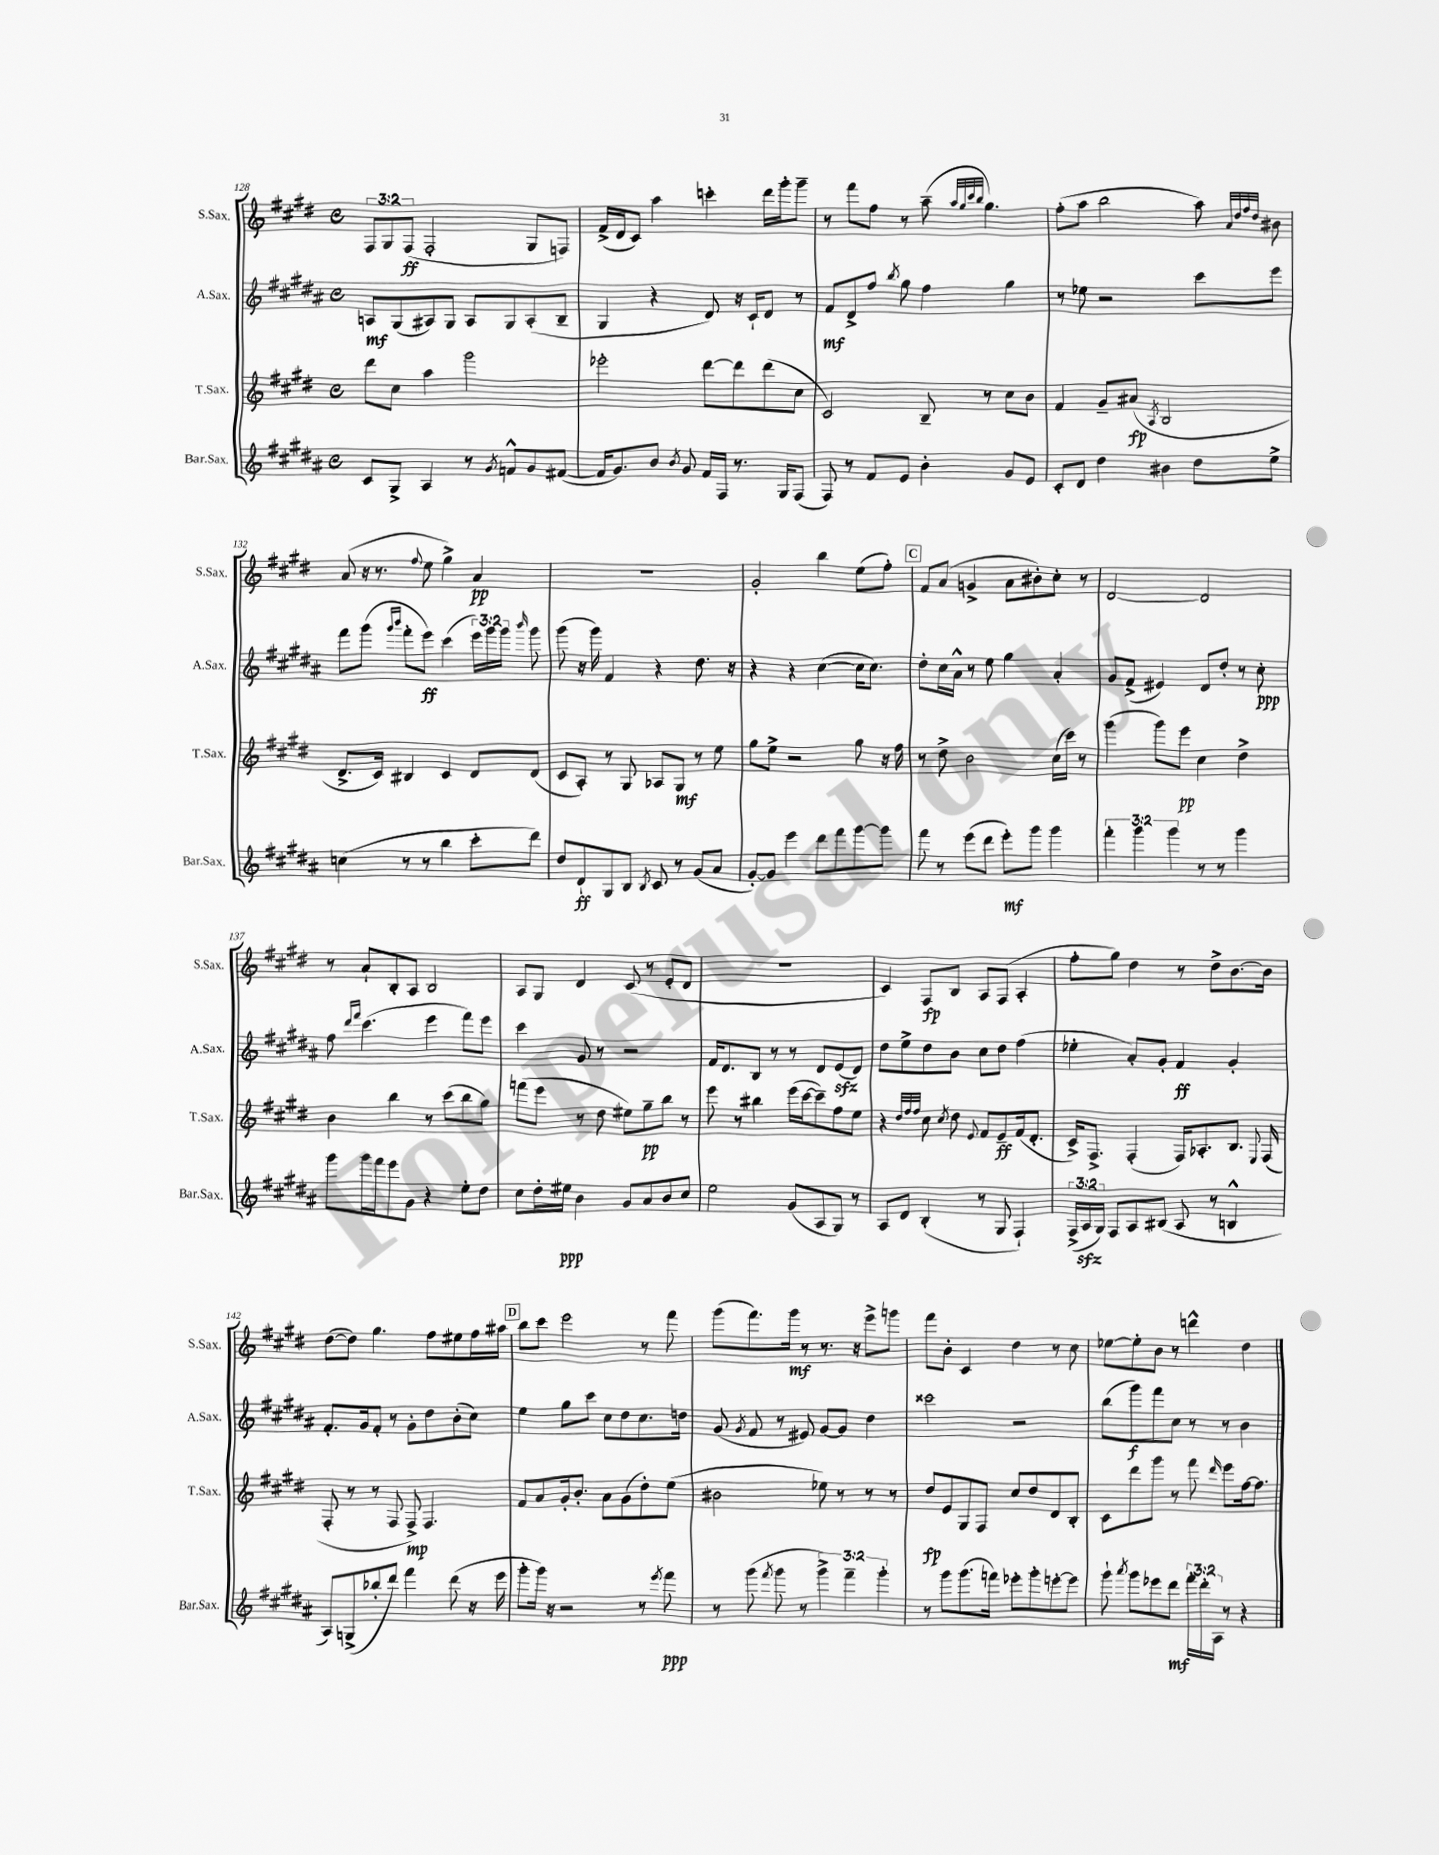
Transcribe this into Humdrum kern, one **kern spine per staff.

**kern	**kern	**kern	**kern
*staff4	*staff3	*staff2	*staff1
*clefG2	*clefG2	*clefG2	*clefG2
*k[f#c#g#d#a#]	*k[f#c#g#d#]	*k[f#c#g#d#a#]	*k[f#c#g#d#]
*M4/4	*M4/4	*M4/4	*M4/4
*met(c)	*met(c)	*met(c)	*met(c)
8c#	8ddd#	8A	12F#
.	.	.	12G#
8G#^	8cc#	(8G#	.
.	.	.	(12F#
4A#	4aa	8A#)	2F#'
.	.	8G#	.
8r	2ggg#	8A#	.
8qg#	.	.	.
8f^^	.	8G#	.
8g#	.	(8A#'	8G#
([8f#	.	8B~	8F)
=	=	=	=
16f#]	2eee-'	4G#	(16f#^
8.g#)	.	.	16d#
.	.	.	8c#)
8b	.	4r	4aa
8qb	.	.	.
8g#	.	.	.
16f#	[8ddd#	8d#)	4ccc'
16F#	.	.	.
8.r	8ddd#]	16r	.
.	.	16c#`	.
.	(8ddd#	8d#	16ddd#
16G#	.	.	16ggg#'
(8F#	8cc#	8r	8ggg#~
=	=	=	=
8F#)	2c#)	8f#	8r
8r	.	8d#^	8fff#
8f#	.	8ff#	8ff#
.	.	8qbb	.
8e	.	8gg#	8r
4b'	8B~	4ff#	(8aa~
.	.	.	32qqaa
.	.	.	32qqgg#
.	.	.	32qqccc#
.	.	.	32qqbb
.	8r	.	4.gg#)
8g#	8cc#	4gg#	.
8e	8b	.	.
=	=	=	=
8c#'	4f#	8r	(8ff#'
8d#	.	8ee-	8aa
4dd#	8g#~	2r	2bb
.	(8a#	.	.
.	8qA	.	.
4b#	2B	.	.
8dd#	.	8ccc#	8aa)
.	.	.	32qqa
.	.	.	32qqdd#
.	.	.	32qqff#
.	.	.	32qqdd#
8ee^	.	8eee	8b#
=	=	=	=
(4cc	8.d#^	8fff#	(8a
.	.	(8ggg#	16r
.	16c#)	.	8.r
.	.	16qqggg#	.
.	.	16qqbbb	.
8r	4B#	8fff#'	.
.	.	.	8qqff#
8r	.	8eee)	8ee
4bb	4c#	(4ccc#	4gg#^)
8ccc#'	8d#	24eee)	4a
.	.	24ggg#	.
.	.	24ggg#	.
.	.	16qqbbb	.
8ddd#)	(8d#	8ggg#	.
=	=	=	=
8dd#	8c#	(8ggg#	1r
8d#`	8A')	16r	.
.	.	16ggg#)	.
8G#	8r	4f#	.
8B	8G#	.	.
8qB	.	.	.
8c#	8A-	4r	.
8r	8G#	.	.
(8g#	8r	8.dd#	.
8a#	8ee	.	.
.	.	16r	.
=	=	=	=
[8g#')	8gg#	4r	2g#'
8g#]	8ee^	.	.
4eee	2r	4r	.
8ddd#	.	([4cc#	4bb
8fff#	.	.	.
[8ggg#	8gg#	16cc#]	(8ee
.	.	8.cc#)	.
8ggg#]	16r	.	8ff#')
.	16ff#	.	.
=	=	=	=
8fff#	8r	8dd#'	8f#
8r	8dd#^	16cc#	(8a
.	.	16a#^^	.
(8eee	2b	8r	4g^
8ddd#	.	8ee	.
8eee')	.	4gg#	8a
8ggg#	.	.	8b#')
4ggg#	(16cc#	4a#'	8cc#'
.	16ccc#)	.	.
.	8r	.	8r
=	=	=	=
6fff#'	(4ggg#	8g#	[2d#
.	.	(8f#^	.
6ggg#	.	.	.
.	8ggg#)	4e#)	.
6ggg#	.	.	.
.	8eee	.	.
8r	4cc#	8d#	2d#]
8r	.	8dd#'	.
4ggg#	4dd#^	8r	.
.	.	8cc#'	.
=	=	=	=
8ggg#	4b	8ff#	8r
.	.	16qqddd#	.
.	.	16qqfff#	.
16ggg#	.	(4.ccc#	8a`
16fff#	.	.	.
8eee	4bb	.	8B'
8g#	.	.	8A
4r	8r	4eee	2B
.	(8ccc#	.	.
8ee'	8bb	8fff#)	.
8dd#	8gg#)	8eee	.
=	=	=	=
8cc#	(8fff	4ccc#	8A
16dd#'	8eee	.	8G#
16ee#	.	.	.
4b	8r	8g#	4d#
.	8dd#	8r	.
8g#	8ee#)	2r	(8c#
8a#	8gg#~	.	8r
8b	8bb	.	8e'
8cc#	8r	.	8d#
=	=	=	=
2ee	8eee	16f#	1r
.	.	8.d#	.
.	8r	.	.
.	4bb#	8B	.
.	.	8r	.
(8g#	(16eee	8r	.
.	[16ccc#	.	.
8A#	8ccc#~])	8d#	.
8G#)	8ff#	(8e	.
8r	8ee	8d#)	.
=	=	=	=
8A#	4r	8dd#	4c#)
8d#	.	8ee^	.
.	32qqdd#	.	.
.	32qqff#	.	.
.	32qqff#	.	.
(4B'	8cc#	8dd#	8F#
.	8qcc#	.	.
.	8dd#	8b	8B
.	8qqe	.	.
8r	8f#	8cc#	8A
8G#	8e~	8dd#	(8F#
4F#`)	(16f#	(4ff#	4A'
.	8.d#'	.	.
=	=	=	=
(24F#^	16c#^)	4ee-'	8ff#'
24A#	.	.	.
.	8.F#^	.	.
24G#)	.	.	.
8F#	.	.	8gg#)
8A#	(4F#'	8a#')	4dd#
(8B#	.	8g#'	.
8A#	16F#)	4f#	8r
.	8.A-'	.	.
8r	.	.	8dd#^
4B^^	8.B	4g#'	[8.b
.	8qqE	.	.
.	(16F#	.	16b]
=	=	=	=
8A#)	8F#'	8.f#'	([8dd#
(8G^	8r	.	8dd#])
.	.	16g#	.
8bb-'	8r	8f#'	4.gg#
8ddd#)	8F#	8r	.
4fff#	8F#^)	8g#'	.
.	4.F#	8dd#	8ff#
(8ddd#	.	(8b'	8ee#
16r	.	8cc#)	16ff#
16eee	.	.	16aa#
=	=	=	=
8ggg#'	8f#	4ee	8bb
16ggg#)	8a	.	8ccc#
16r	.	.	.
2r	16g#'	8gg#	2eee
.	8.b'	.	.
.	.	8ccc#	.
.	8a	8cc#	.
.	(8g#	8dd#	.
8r	8dd#')	8.cc#	8r
8qeee	.	.	.
8fff#	(8ee	.	8fff#
.	.	16dd	.
=	=	=	=
8r	2b#	(8g#	(8ggg#
.	.	8qg#	.
(8ggg#	.	8f#	8.fff#)
8qfff#	.	.	.
8ggg#	.	8r	.
.	.	.	16ggg#
8r	.	8e#)	8r
6ggg#^)	8ee-)	[8g#	8.r
.	8r	8g#]	.
6fff#~	.	.	.
.	.	.	16r
.	8r	4dd#	8eee^
6ggg#'	.	.	.
.	8r	.	8ggg
=	=	=	=
8r	8dd#	2ccc##	8fff#
8ggg#	8e	.	8b'
(8.ggg#	8G#	.	4c#
.	8F#	.	.
16fff)	.	.	.
8eee-'	8cc#	2r	4dd#
8ggg#'	8dd#	.	.
[8eee'	8d#	.	8r
8eee]	8B'	.	8cc#
=	=	=	=
8ggg#`	8c#	(8bb	[8ee-
8qaaa#	.	.	.
8ggg#	8ddd#	8ggg#)	8ee-']
8eee-	8ggg#	8fff#	8b
8ddd#	8r	8cc#	8r
24fff#'	8fff#	8r	4ddd^^
24ddd#'	.	.	.
24A#	.	.	.
.	16qqddd#	.	.
8r	8eee	8r	.
4r	[16ff#	4b	4dd#
.	8.ff#]	.	.
==	==	==	==
*-	*-	*-	*-
